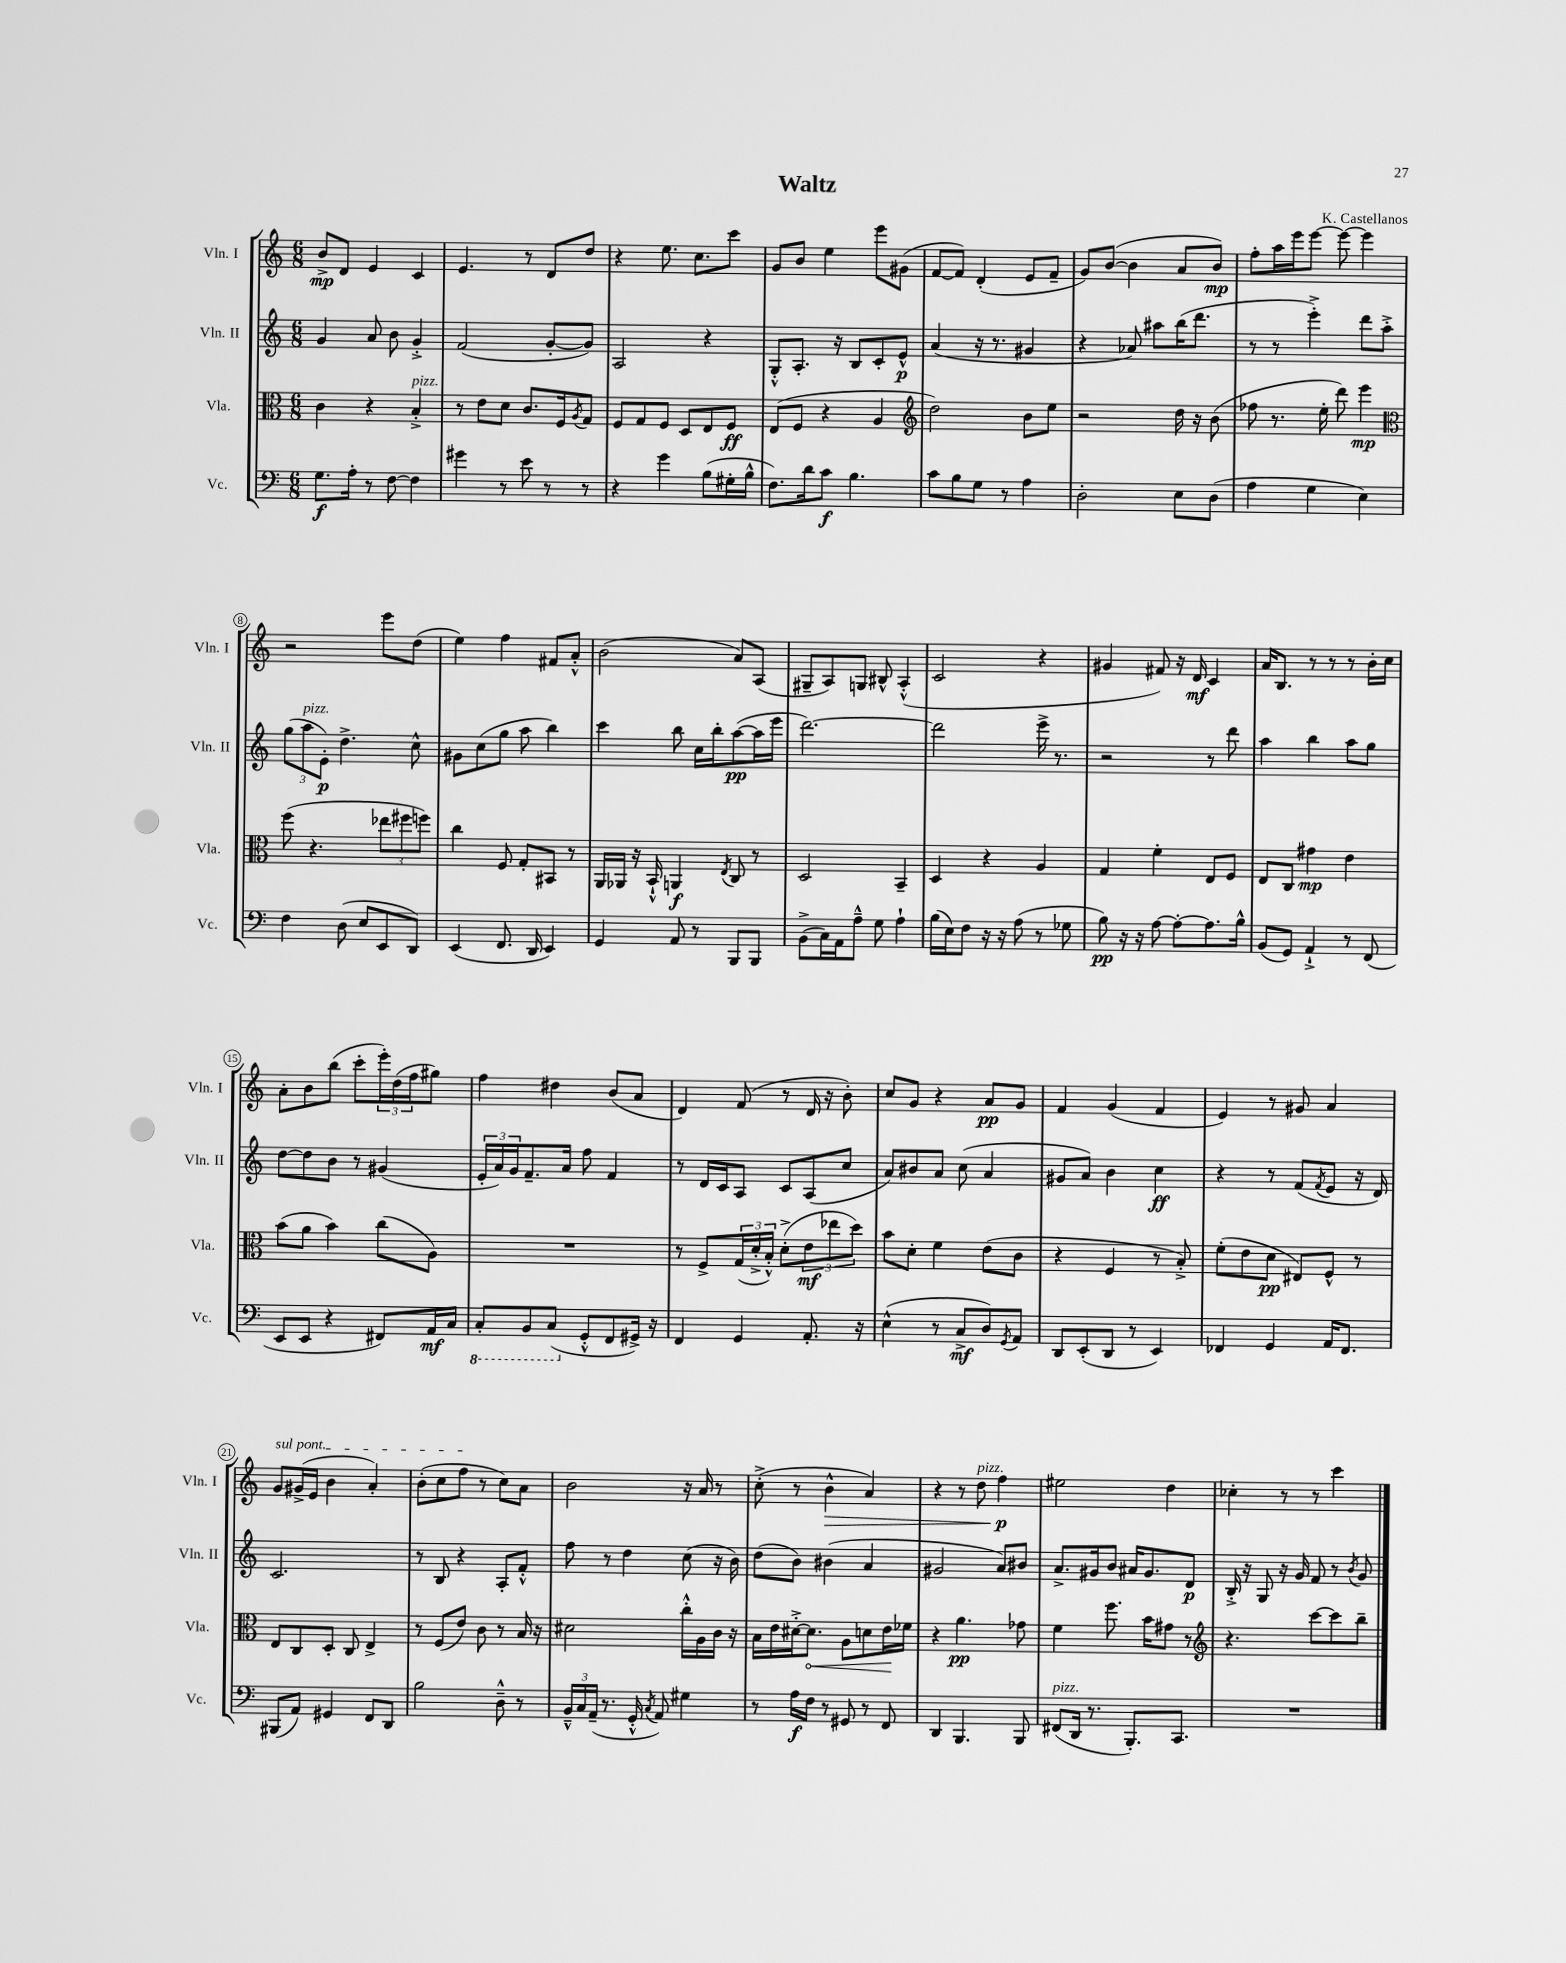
\header { title = "Waltz" composer = "K. Castellanos" }
<<
\new StaffGroup <<
\new Staff = "s0" \with { instrumentName = "Vln. I" shortInstrumentName = "Vln. I" } {
    \clef treble \key c \major \numericTimeSignature \time 6/8
    b'8->\mp d'8 e'4 c'4 |
    e'4. r8 d'8 d''8 |
    r4 e''8. c''8. c'''8 |
    g'8 b'8 e''4 e'''8 gis'8( |
    f'8~ f'8) d'4-.( e'8 f'8-- |
    g'8) b'8~( b'4 a'8 b'8\mp) |
    f''8-. a''16 e'''16 e'''8~ e'''8~ e'''4 |
    r2 e'''8 d''8( |
    e''4) f''4 fis'8 a'8-.-^ |
    b'2( a'8) a8( |
    gis8-- a8) g8 bis8-^ a4-.-^( |
    c'2 r4 |
    gis'4 fis'8) r16 d'16\mf c'4 |
    a'16 b8. r8 r8 r8 b'16-. c''16 |
    a'8-. b'8 b''8( c'''8-. \tuplet 3/2 { e'''16-.) d''16( f''16 } gis''8) |
    f''4 dis''4 b'8( a'8 |
    d'4) f'8( r8 d'16 r16 b'8-.) |
    c''8 g'8 r4 a'8\pp g'8 |
    f'4 g'4( f'4 |
    e'4) r8 gis'8 a'4 |
    \once \override TextSpanner.bound-details.left.text = \markup { \italic "sul pont." } g'8\startTextSpan gis'16->( e'16 b'4 a'4-.) |
    b'8-.( c''8 f''8\stopTextSpan r8 c''8) a'8 |
    b'2 r16 a'16 r8 |
    c''8-.->( r8 b'4-^\> a'4) |
    r4 r8 d''8^\markup { \italic "pizz." } f''4\p\! |
    eis''2 d''4 |
    ces''4-. r8 r8 c'''4 \bar "|." |
}
\new Staff = "s1" \with { instrumentName = "Vln. II" shortInstrumentName = "Vln. II" } {
    \clef treble \key c \major \numericTimeSignature \time 6/8
    g'4 a'8 b'8 g'4-.-> |
    f'2( g'8~-. g'8) |
    a2 r4 |
    g8-.-^ a8.-. r16 b8 c'8-. e'8-^\p |
    a'4( r16 r8. gis'4 |
    r4 aes'8) ais''8 b''16( d'''8. |
    r8 r8 e'''4-.->) d'''8 a''8-.-> |
    \tuplet 3/2 { g''8( a''8^\markup { \italic "pizz." } e'8-.\p) } d''4.-> c''8-^ |
    gis'8 c''8( g''8 a''8 b''4) |
    c'''4 b''8 c''16 b''16-. a''8~\pp( a''16 e'''16 |
    d'''2.~) |
    d'''2 e'''16-> r8. |
    r2 r8 d'''8 |
    a''4 b''4 a''8 g''8 |
    d''8~ d''8 b'8 r8 gis'4( |
    \tuplet 3/2 { e'16-. a'16) g'16 } f'8.-- a'16 f''8 f'4 |
    r8 d'16 c'16 a8 c'8 a8( c''8 |
    a'8) bis'8 a'8 c''8( a'4 |
    gis'8 a'8) b'4 c''4\ff |
    r4 r8 f'8( \acciaccatura { f'8 } e'8 r16 d'16) |
    c'2. |
    r8 b8 r4 a8-. f'8-.-^ |
    f''8 r8 d''4 c''8( r16 b'16) |
    d''8( b'8) bis'4( a'4 |
    gis'2 a'8) bis'8 |
    a'8.-> gis'16 b'8 ais'16 gis'8. d'8\p |
    b16-.-> r16 g8 r16 g'16 f'8 r8 \acciaccatura { b'8 } g'8 \bar "|." |
}
\new Staff = "s2" \with { instrumentName = "Vla." shortInstrumentName = "Vla." } {
    \clef alto \key c \major \numericTimeSignature \time 6/8
    c'4 r4 b4-.->^\markup { \italic "pizz." } |
    r8 e'8 d'8 c'8. f16 \acciaccatura { a8 } g8 |
    f8 g8 f8 d8 e8 f8\ff |
    e8( f8 r4 a4 |
    \clef treble d''2) b'8 e''8 |
    r2 d''16 r16 b'8( |
    fes''8 r8. e''16-. d'''8) e'''4\mp |
    \clef alto f''8( r4. \tuplet 3/2 { ees''8 fis''8 f''8) } |
    c''4 f8 g8-. bis,8 r8 |
    a,16 aes,16 r16 b,16-!-^ a,4\f \acciaccatura { e8 } c8 r8 |
    d2 b,4-- |
    d4 r4 a4 |
    g4 f'4-. e8 f8 |
    e8 c8 gis'4\mp e'4 |
    b'8( a'8 b'4) c''8( a8) |
    R2. |
    r8 f8-> \tuplet 3/2 { g16( d'16-.-> b16-.-^) } d'8-.->( \tuplet 3/2 { e'8\mf ees''8 d''8) } |
    b'8 d'8-. f'4 e'8( c'8 |
    r4 f4 r8 b8-.->) |
    f'8-.( e'8 d'8\pp eis8) f8-^ r8 |
    e8 c8 d8-. c8 e4-> |
    r8 f8( e'8) c'8 r8 b16 r16 |
    dis'2 c''16-.-^ a16 c'16 r16 |
    b16 e'16 dis'16~-.-> \once \override Hairpin.circled-tip = ##t dis'8.\< a8 d'8 e'16\! fes'16 |
    r4 a'4.\pp ges'8 |
    f'4 f''8. b'16 gis'8 r8 |
    \clef treble r4. c'''8~ c'''8 b''8-- \bar "|." |
}
\new Staff = "s3" \with { instrumentName = "Vc." shortInstrumentName = "Vc." } {
    \clef bass \key c \major \numericTimeSignature \time 6/8
    g8.\f a16-. r8 f8~ f4 |
    gis'4 r8 e'8 r8 r8 |
    r4 g'4 b8( gis16-. b16-^ |
    f8.) d'16 c'8\f b4. |
    c'8 b8 g8 r8 a4 |
    d2-. e8 d8( |
    a4 g4 e4) |
    f4 d8( e8 e,8 d,8) |
    e,4( f,8. d,16 e,4) |
    g,4 a,8 r8 b,,8 b,,8 |
    b,8->( c16) a,16 a8---^ g8 a4-! |
    b16( e16) f8 r16 r16 a8( r8 ges8 |
    b8\pp) r16 r16 a8~ a8~-. a8. b16-^ |
    b,8( g,8) a,4-!-> r8 f,8( |
    e,8 e,8 r4 fis,8) a,16\mf c16 |
    \ottava #-1 c,8-. b,,8 c,8( \ottava #0 g,8-.-^ f,8 gis,16->) r16 |
    f,4 g,4 a,8.-. r16 |
    e4-^( r8 c8->\mf d8) \acciaccatura { g,8 } a,8 |
    d,8 e,8-.( d,8 r8 e,4) |
    fes,4 g,4 a,16 fes,8. |
    bis,,8( a,8) gis,4 f,8 d,8 |
    b2 d8---^ r8 |
    \tuplet 3/2 { b,16---^ c16 a,16--( } r8. g,16-.-^ \acciaccatura { c8 } a,8) gis4 |
    r8 a16\f f16 r8 gis,8 r8 f,8 |
    d,4 b,,4. b,,8 |
    fis,8^\markup { \italic "pizz." }( d,16 r8. b,,8.-.) c,8. |
    R2. \bar "|." |
}
>>
>>
\layout { \context { \Score \override BarNumber.stencil = #(make-stencil-circler 0.1 0.3 ly:text-interface::print) } }
